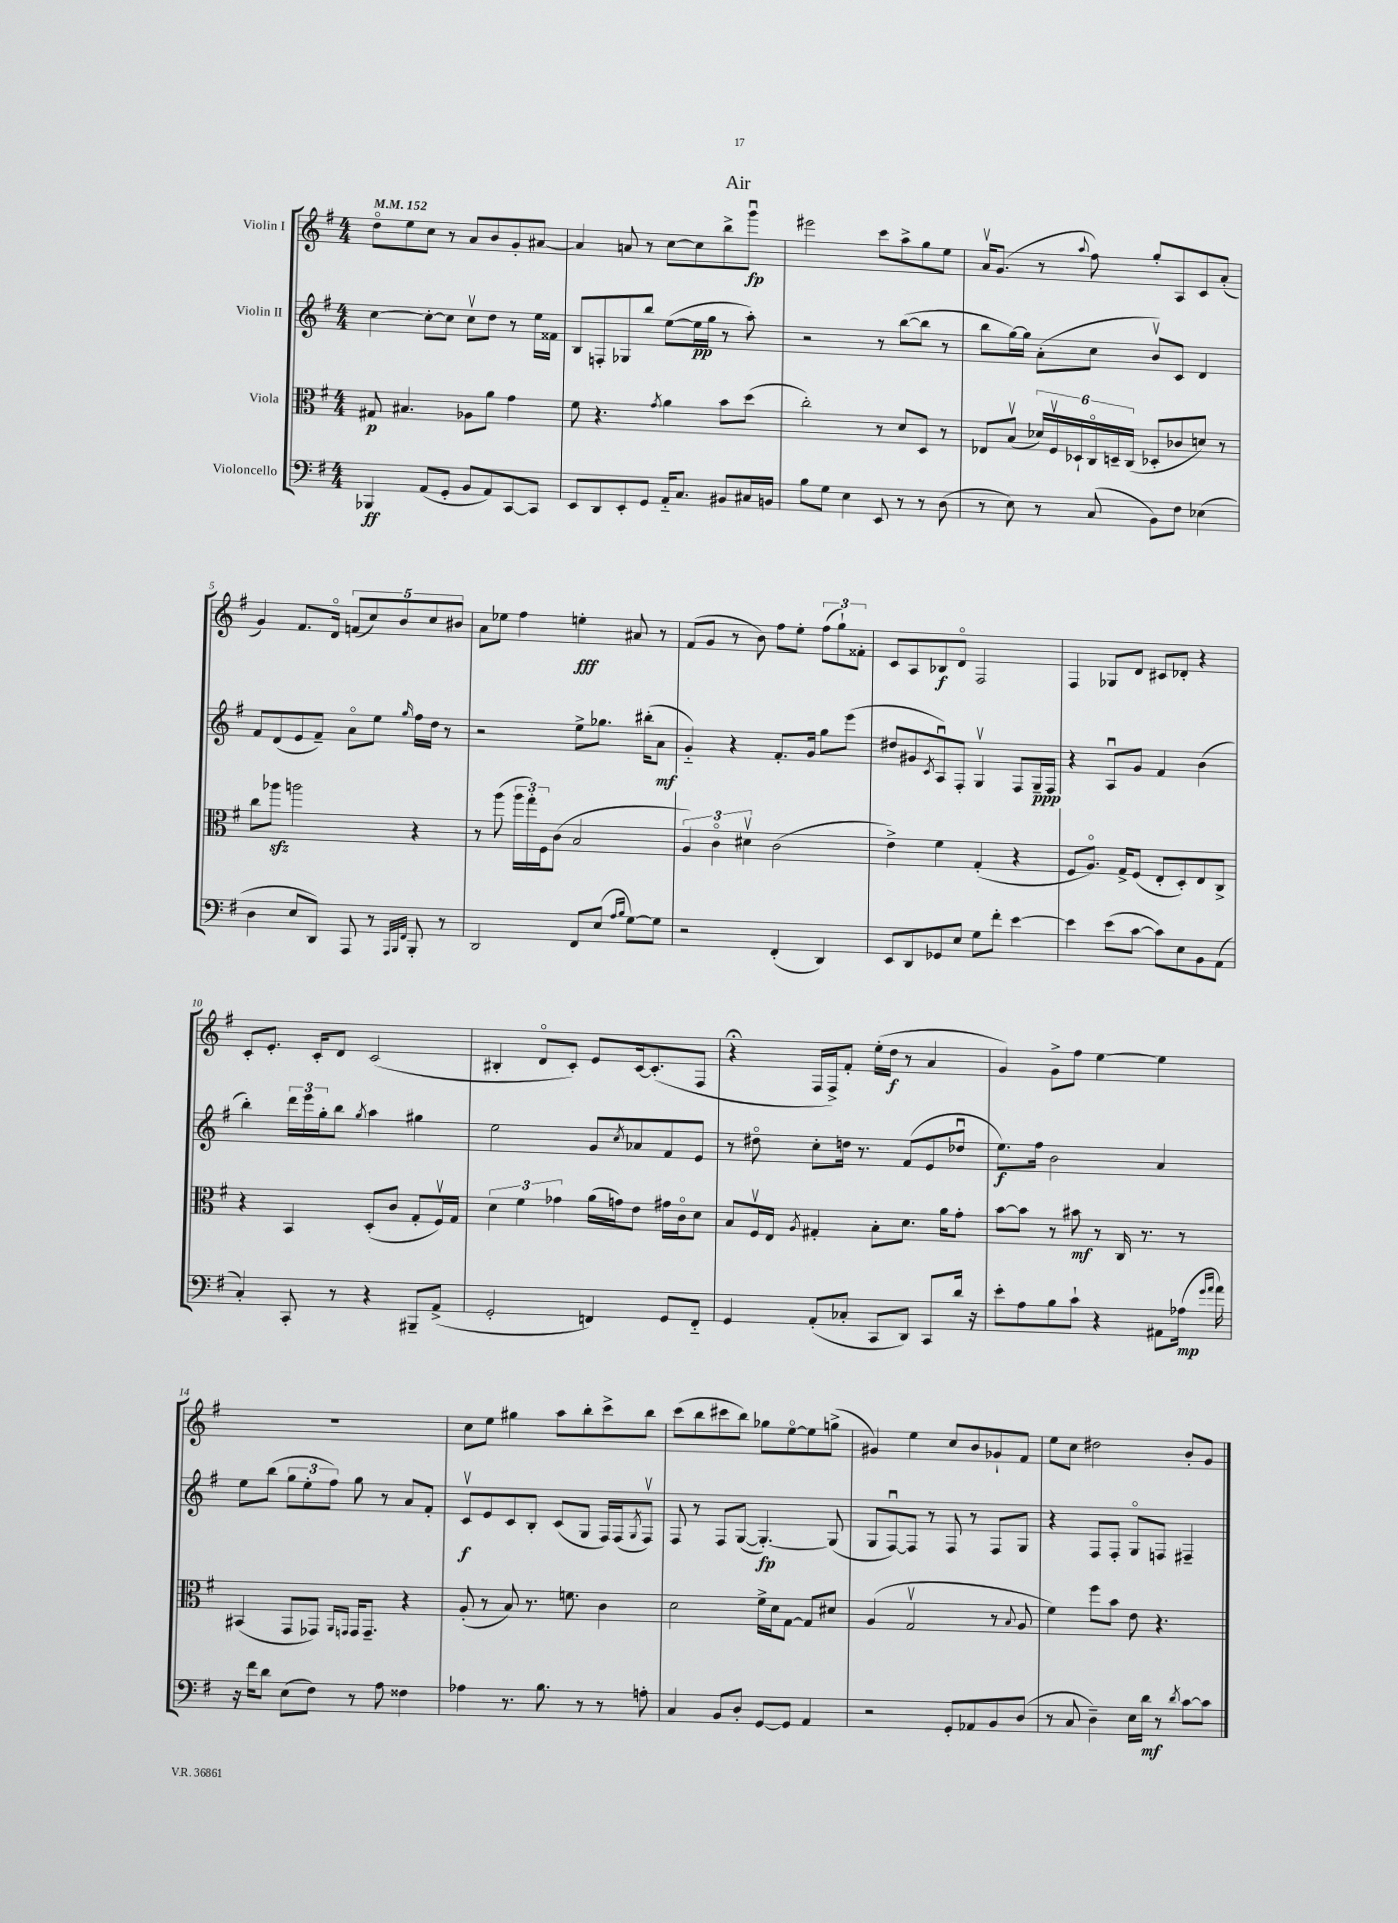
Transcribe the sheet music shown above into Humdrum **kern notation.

**kern	**dynam	**kern	**dynam	**kern	**dynam	**kern	**dynam
*part4	*part4	*part3	*part3	*part2	*part2	*part1	*part1
*staff4	*staff4	*staff3	*staff3	*staff2	*staff2	*staff1	*staff1
*I"Violoncello	*	*I"Viola	*	*I"Violin II	*	*I"Violin I	*
*clefF4	*	*clefC3	*	*clefG2	*	*clefG2	*
*k[f#]	*	*k[f#]	*	*k[f#]	*	*k[f#]	*
*M4/4	*	*M4/4	*	*M4/4	*	*M4/4	*
*MM152	*	*MM152	*	*MM152	*	*MM152	*
=1	=1	=1	=1	=1	=1	=1	=1
4BBB-X/	ff	8G#X/	p	[4cc\	.	8dd\L	.
.	.	4.B#X/	.	.	.	8ee\	.
(8AA/L	.	.	.	8cc'\L_	.	8cc\J	.
8GG'/J	.	.	.	8cc\J]	.	8r	.
8BB/L	.	8A-X\L	.	8ccv\L	.	8a/L	.
8AA/)	.	8a\J	.	8dd\J	.	8b/	.
[8CC/	.	4g\	.	8r	.	8g'/	.
8CC/J]	.	.	.	16ee\LL	.	[8a#X/J	.
.	.	.	.	16f##X\JJ	.	.	.
=2	=2	=2	=2	=2	=2	=2	=2
8EE/L	.	8f#\	.	8B/L	.	4a#/]	.
8DD/	.	4.r	.	8Fn'/	.	.	.
8EE'/	.	.	.	8G-X/	.	8an/	.
8GG/J	.	.	.	8bb/J	.	8r	.
.	.	8qg/	.	.	.	.	.
16AA/KL	.	4a\	.	([8ee\L	.	[8cc\L	.
8.C/J	.	.	.	.	.	.	.
.	.	.	.	16ee\L]	pp	8cc\]	.
.	.	.	.	16gg\JJ	.	.	.
8BB#X/L	.	8b\L	.	8r	.	8bb^\	.
16C#X/L	.	(8dd\J	.	8aa'\)	.	8gggu\J	fp
16BBn/JJ	.	.	.	.	.	.	.
=3	=3	=3	=3	=3	=3	=3	=3
8B\L	.	2cc'\)	.	2r	.	2eee#X\	.
8G\J	.	.	.	.	.	.	.
4E\	.	.	.	.	.	.	.
8EE/	.	8r	.	8r	.	8ccc\L	.
8r	.	8d/L	.	([8bb\L	.	8aa^\	.
8r	.	8D/J	.	8bb\J]	.	8gg\	.
(8D\	.	8r	.	8r	.	8ee\J	.
=4	=4	=4	=4	=4	=4	=4	=4
8r	.	8E-X/L	.	8bb\L	.	16av/KL	.
.	.	.	.	.	.	(8.g/J	.
8E\)	.	(8Bv/J	.	[16gg\L)	.	.	.
.	.	.	.	16gg\JJ]	.	.	.
8r	.	24d-X/LL)	.	(8a'\L	.	8r	.
.	.	24F#v/	.	.	.	.	.
.	.	24D-X`/	.	.	.	.	.
.	.	.	.	.	.	8qqaa/	.
(8C/	.	24C/	.	8cc\J	.	8ff#\)	.
.	.	24Dn~/	.	.	.	.	.
.	.	(24C/JJ	.	.	.	.	.
8BB\L)	.	8D-X'/L	.	8bv/L)	.	8gg'/L	.
8F#\J	.	8c-X/	.	8c/J	.	8A/	.
(4E-X\	.	8dn/J)	.	4d/	.	8c/	.
.	.	8r	.	.	.	(8a'/J	.
!!LO:LB:g=z
=5	=5	=5	=5	=5	=5	=5	=5
4D\	.	8cc\L	.	8f#/L	.	4g/)	.
.	.	8aa-Xzz\J	.	(8d/	.	.	.
8E/L	.	2aan\	.	8e/	.	8.f#/L	.
8DD/J)	.	.	.	8f#~/J)	.	.	.
.	.	.	.	.	.	16d/Jk	.
8AAA/	.	.	.	8a\L	.	(10fn/L	.
.	.	.	.	.	.	10cc/)	.
8r	.	.	.	8ee\J	.	.	.
.	.	.	.	.	.	10b/	.
32qqAAA/LLL	.	.	.	.	.	.	.
32qqBBB/	.	.	.	.	.	.	.
32qqFF#/JJJ	.	.	.	16qqgg/	.	.	.
8BBB'/	.	4r	.	16ff#\LL	.	.	.
.	.	.	.	.	.	10cc/	.
.	.	.	.	16dd\JJ	.	.	.
8r	.	.	.	8r	.	.	.
.	.	.	.	.	.	10b#X/J	.
=6	=6	=6	=6	=6	=6	=6	=6
2DD/	.	8r	.	2r	.	8a\L	.
.	.	(8aa\	.	.	.	8ee-X\J	.
.	.	24aa\LL	.	.	.	4ff#\	.
.	.	24gg'\)	.	.	.	.	.
.	.	24F#\J	.	.	.	.	.
.	.	(8c\J	.	.	.	.	.
8FF#/L	.	2B/	.	8ee^\L	.	4een'\	fff
(8E/J	.	.	.	8.gg-X\J	.	.	.
16qqA/LL	.	.	.	.	.	.	.
16qqB/JJ	.	.	.	.	.	.	.
[8G\L)	.	.	.	.	.	8a#X/	.
.	.	.	.	(16bb#X'\KL	.	.	.
8G\J]	.	.	.	8a\J	mf	8r	.
=7	=7	=7	=7	=7	=7	=7	=7
2r	.	6A/)	.	4g/)	.	(8f#/L	.
.	.	.	.	.	.	8g/J	.
.	.	6c\	.	.	.	.	.
.	.	.	.	4r	.	8r	.
.	.	6d#Xv\	.	.	.	.	.
.	.	.	.	.	.	8b\)	.
(4FF#'/	.	(2c\	.	8.f#'/L	.	8ff#\L	.
.	.	.	.	.	.	8ee'\J	.
.	.	.	.	16g/Jk	.	.	.
4DD/)	.	.	.	8gg\L	.	(12ff#\L	.
.	.	.	.	.	.	12gg`\)	.
.	.	.	.	(8eee\J	.	.	.
.	.	.	.	.	.	12f##X'\J	.
=8	=8	=8	=8	=8	=8	=8	=8
8EE/L	.	4e^\)	.	8dd#X/L	.	8c/L	.
8DD/	.	.	.	8g#X/	.	8A/	.
.	.	.	.	8qc/	.	.	.
8GG-X/	.	4f#\	.	8Au/)	.	8B-X/	f
8E/J	.	.	.	8F#'/J	.	8d/J	.
8G\L	.	(4G'/	.	4Gv/	.	2F#/	.
8f#'\J	.	.	.	.	.	.	.
[4e\	.	4r	.	8F#/L	.	.	.
.	.	.	.	16G~/L	ppp	.	.
.	.	.	.	16F#/JJ	.	.	.
=9	=9	=9	=9	=9	=9	=9	=9
4e\]	.	8F#/L	.	4r	.	4F#/	.
.	.	8.A/J)	.	.	.	.	.
(8e\L	.	.	.	8Au/L	.	8G-X/L	.
.	.	16G^/KL	.	.	.	.	.
[8c\J	.	(8F#/J	.	8g/J	.	8d/J	.
8c\L])	.	8E'/L	.	4f#/	.	8c#X/L	.
8E\	.	8D'/)	.	.	.	8d-X'/J	.
8BB\	.	8E/	.	(4b\	.	4r	.
(8AA\J	.	8C^/J	.	.	.	.	.
!!LO:LB:g=z
=10	=10	=10	=10	=10	=10	=10	=10
4C'/)	.	4r	.	4bb'\)	.	8c'/L	.
.	.	.	.	.	.	8.e'/J	.
8CC'/	.	4BB/	.	24ddd\LL	.	.	.
.	.	.	.	24eee\	.	.	.
.	.	.	.	.	.	16c'/KL	.
.	.	.	.	24gg'\J	.	.	.
8r	.	.	.	8bb\J	.	8d/J	.
.	.	.	.	8qgg/	.	.	.
4r	.	(8D'/L	.	4aa\	.	(2c/	.
.	.	8c/J	.	.	.	.	.
8BBB#X~/L	.	8G'/L	.	4gg#X\	.	.	.
(8AA^/J	.	16F#v/L)	.	.	.	.	.
.	.	16G/JJ	.	.	.	.	.
=11	=11	=11	=11	=11	=11	=11	=11
2GG'/	.	6d\	.	2ee\	.	4B#X'/	.
.	.	6f#\	.	.	.	.	.
.	.	.	.	.	.	8d/L	.
.	.	6g-X\	.	.	.	.	.
.	.	.	.	.	.	8c'/J)	.
4FFn/)	.	(16a\LL	.	8g/L	.	8e/L	.
.	.	16gn\J)	.	.	.	.	.
.	.	.	.	8qcc/	.	.	.
.	.	8e\J	.	8a-X/	.	[16c/k	.
.	.	.	.	.	.	(8.c'/]	.
8GG/L	.	16g#X\LL	.	8f#/	.	.	.
.	.	16c\J	.	.	.	.	.
8FF/J	.	8d\J	.	8e/J	.	8F#/J	.
=12	=12	=12	=12	=12	=12	=12	=12
4GG/	.	8B/L	.	8r	.	4r;<	.
.	.	16F#v/L	.	8dd#X\	.	.	.
.	.	16E/JJ	.	.	.	.	.
.	.	8qA/	.	.	.	.	.
(8AA'/L	.	4G#X'/	.	8cc'\L	.	16F#/LL	.
.	.	.	.	.	.	16F#^/J)	.
8C-X'/J	.	.	.	16ddn\Jk	.	8f#'/J	.
.	.	.	.	8.r	.	.	.
8CC/L	.	8B'\L	.	.	.	(16ee'\LL	.
.	.	.	.	.	.	16dd\JJ	f
8DD/J)	.	8.d\J	.	(8f#/L	.	8r	.
8CC/L	.	.	.	8e/	.	4a/	.
.	.	16a\KL	.	.	.	.	.
16d/Jk	.	8g'\J	.	8dd-Xu/J	.	.	.
16r	.	.	.	.	.	.	.
=13	=13	=13	=13	=13	=13	=13	=13
8e'\L	.	[8b\L	.	8.ee\L)	f	4g/)	.
8A\	.	8b\J]	.	.	.	.	.
.	.	.	.	16ff#\Jk	.	.	.
8B\	.	8r	.	2b\	.	8g^\L	.
8c`\J	.	8b#X\	mf	.	.	8ff#\J	.
4r	.	8r	.	.	.	[4ee\	.
.	.	16C/	.	.	.	.	.
.	.	8.r	.	.	.	.	.
8AA#X\L	.	.	.	4a/	.	4ee\]	.
(16A-X\Jk	mp	8r	.	.	.	.	.
16qqg/LL	.	.	.	.	.	.	.
16qqa/JJ	.	.	.	.	.	.	.
16a\)	.	.	.	.	.	.	.
!!LO:LB:g=z
=14	=14	=14	=14	=14	=14	=14	=14
16r	.	(4BB#X/	.	8ee\L	.	1r	.
16f#\KL	.	.	.	.	.	.	.
8d\J	.	.	.	(8bb\J	.	.	.
(8E\L	.	8GG/L	.	12gg\L	.	.	.
.	.	.	.	12ee'\	.	.	.
8F#\J)	.	8GG-X/J)	.	.	.	.	.
.	.	.	.	12ff#\J)	.	.	.
.	.	16qqAA/LL	.	.	.	.	.
.	.	16qqGGn/JJ	.	.	.	.	.
8r	.	16GG/KL	.	8gg\	.	.	.
.	.	8.GG~/J	.	.	.	.	.
8A\	.	.	.	8r	.	.	.
4F##X\	.	4r	.	8a/L	.	.	.
.	.	.	.	8f#'/J	.	.	.
=15	=15	=15	=15	=15	=15	=15	=15
4A-X\	.	(8A'/	.	8cv/L	f	8cc\L	.
.	.	8r	.	8e/	.	8ee\J	.
8.r	.	8B/)	.	8c/	.	4gg#X\	.
.	.	8.r	.	8B'/J	.	.	.
8.B\	.	.	.	.	.	.	.
.	.	.	.	(8c/L	.	8aa\L	.
.	.	8.fn\	.	.	.	.	.
8r	.	.	.	8G/J	.	8bb'\	.
8r	.	4c\	.	16F#/LL)	.	8ccc^\	.
.	.	.	.	(16F#/J	.	.	.
.	.	.	.	8qG/	.	.	.
8An'\	.	.	.	8F#v/J)	.	8bb\J	.
=16	=16	=16	=16	=16	=16	=16	=16
4C/	.	2d\	.	8F#/	.	(8ccc\L	.
.	.	.	.	8r	.	8bb\	.
8BB/L	.	.	.	8F#/L	.	8ccc#X\	.
8D'/J	.	.	.	([8G/J	.	8bb\J)	.
[8GG/L	.	16f#^\LL	.	4.G'/_)	fp	8gg-X\L	.
.	.	16d\J	.	.	.	.	.
8GG/J]	.	[8G\J	.	.	.	[8ee\	.
4AA/	.	8G/L]	.	.	.	8ee\]	.
.	.	8d#X/J	.	(8G/]	.	(8ggn^\J	.
=17	=17	=17	=17	=17	=17	=17	=17
2r	.	(4A/	.	8G/L	.	4g#X/)	.
.	.	.	.	[8F#u/)	.	.	.
.	.	2Gv/	.	8F#/J]	.	4ee\	.
.	.	.	.	8r	.	.	.
8GG'/L	.	.	.	8F#/	.	8cc/L	.
8AA-X/	.	.	.	8r	.	8b/	.
8BB/	.	8r	.	8F#/L	.	8g-X`/	.
.	.	8qqB/	.	.	.	.	.
(8D/J	.	8A/	.	8G/J	.	8f#/J	.
=18	=18	=18	=18	=18	=18	=18	=18
8r	.	4f#\)	.	4r	.	8ee\L	.
8C/	.	.	.	.	.	8cc\J	.
4D~\)	.	8ff#\L	.	8F#/L	.	2dd#X\	.
.	.	8b\J	.	8F#'/J	.	.	.
16E\LL	.	8e\	.	8G/L	.	.	.
16d\JJ	mf	.	.	.	.	.	.
8r	.	4.r	.	8Fn/J	.	.	.
8qd/	.	.	.	.	.	.	.
[8c\L	.	.	.	4F#X~/	.	8b'/L	.
8c\J]	.	.	.	.	.	8g/J	.
==	==	==	==	==	==	==	==
*-	*-	*-	*-	*-	*-	*-	*-
